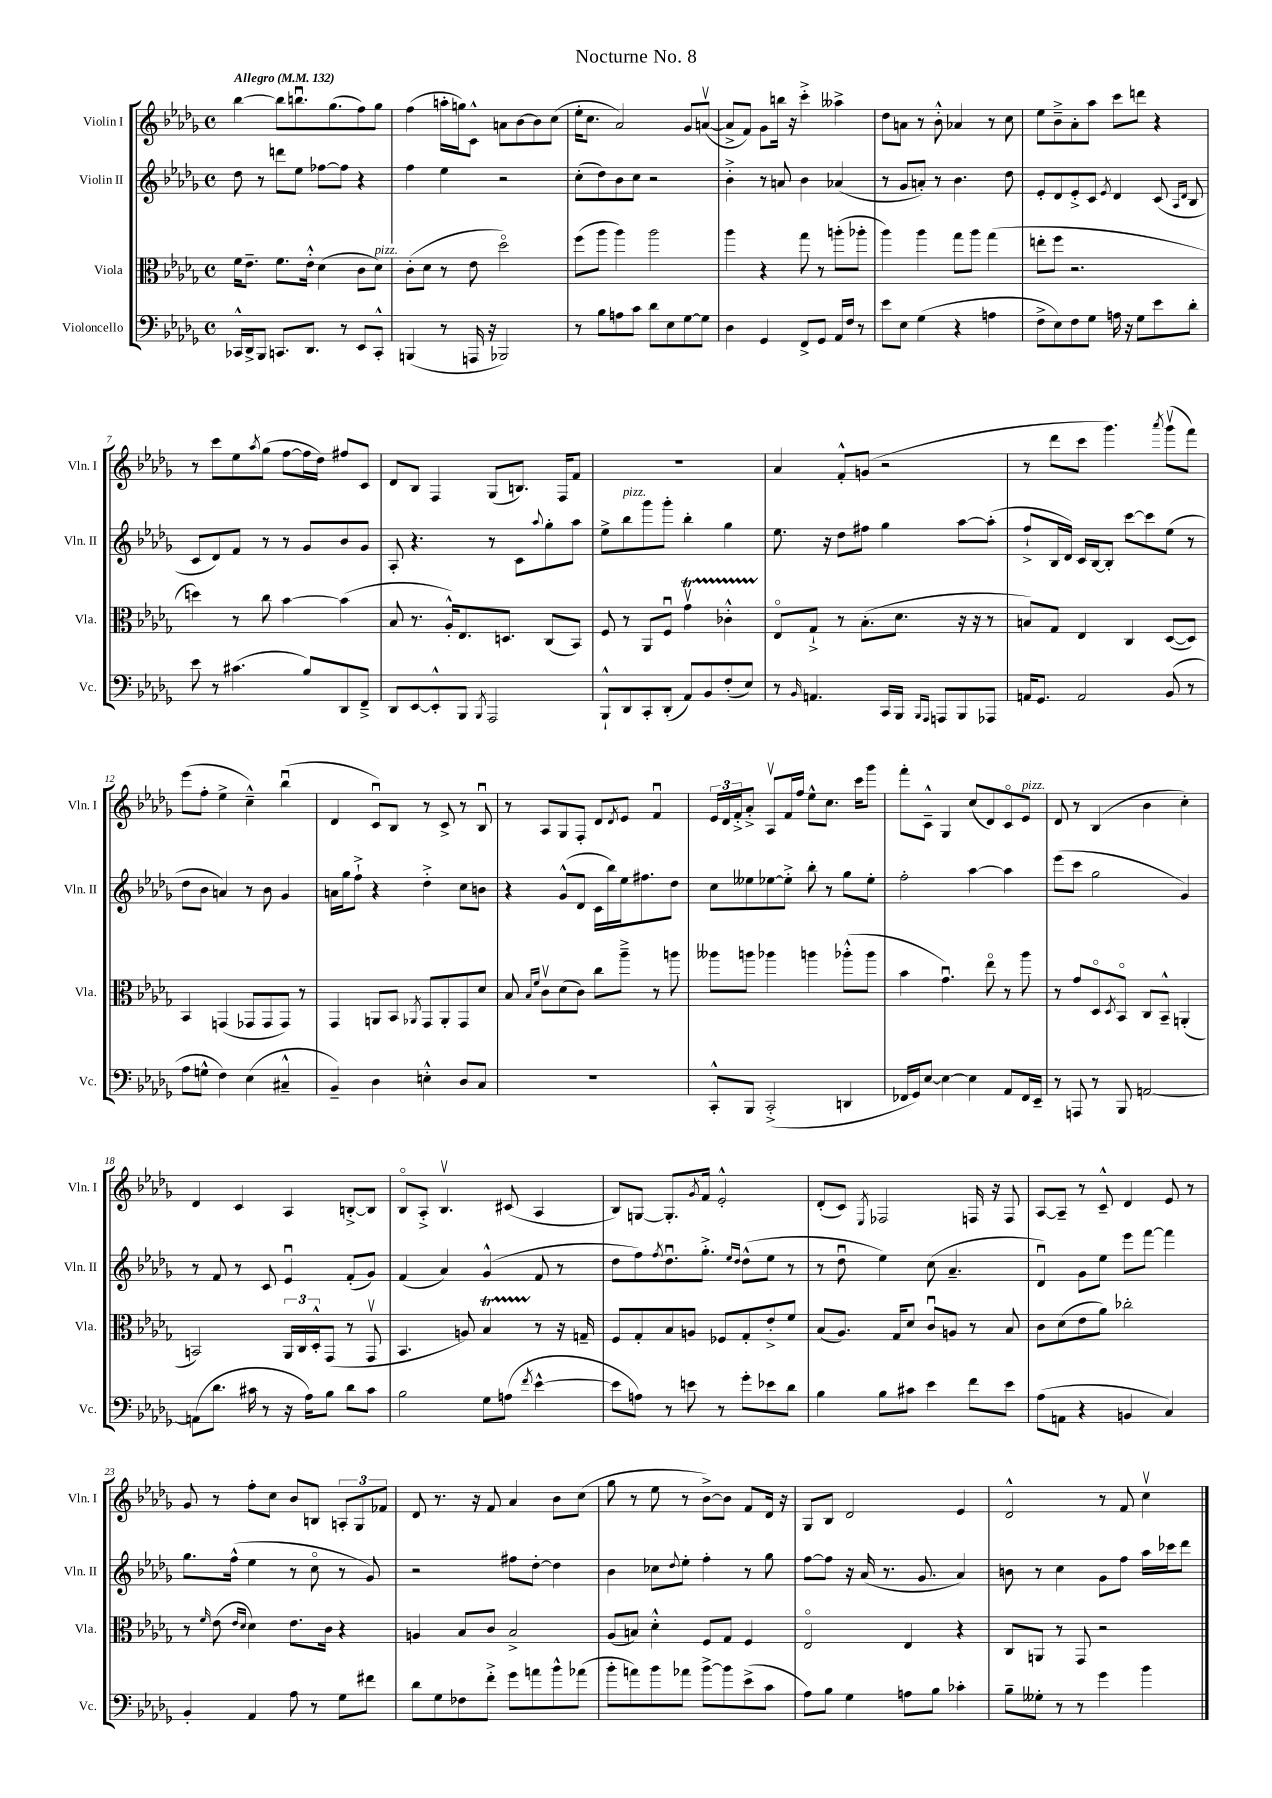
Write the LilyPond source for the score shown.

\header { title = "Nocturne No. 8" }
<<
\new StaffGroup <<
\new Staff = "s0" \with { instrumentName = "Violin I" shortInstrumentName = "Vln. I" } {
    \clef treble \key des \major \defaultTimeSignature \time 4/4 \tempo "Allegro" 4 = 132
    bes''4~ bes''8 b''8.\downbow ges''8.( f''8) ges''8 |
    f''4( a''16-. g''16) c'8-^ a'8 bes'8~ bes'8 c''8( |
    ees''16-. c''8. aes'2) ges'8 a'8~\upbow( |
    a'8-> f'8) ges'8 b''16 r16 c'''4-.-> aeses''4-> |
    des''8 a'8 r8 bes'8-.-^ aes'4 r8 c''8 |
    ees''8 bes'8---> aes'8-. aes''8 c'''8 d'''8 r4 |
    r8 c'''8 ees''8 \acciaccatura { aes''8 } ges''8( f''8~ f''16 des''16) fis''8 c'8 |
    des'8 bes8 f4 ges8( b8.) f16 f'8 |
    R1 |
    aes'4 f'8-.-^ g'8( r2 |
    r8 des'''8 c'''8 ges'''4.) \acciaccatura { aes'''8 } ges'''8\upbow( f'''8) |
    ees'''8( f''8-. ees''4-> c''4---^) bes''4\downbow( |
    des'4 c'8\downbow) bes8 r8 c'8-> r8 bes8\downbow |
    r8 aes8 ges8 f8-. des'8 \acciaccatura { des'8 } ees'8 f'4\downbow |
    \tuplet 3/2 { ees'16 des'16 f'16-.-> } aes'8-.-> aes8\upbow f'16 f''16 ees''8-^ c''8. c'''16 ges'''8 |
    f'''8-. c'8---^ ges4 c''8( des'8) c'8\flageolet ees'8^\markup { \italic "pizz." } |
    des'8 r8 bes4( bes'4 c''4-.) |
    des'4 c'4 aes4 b8~-.-> b8 |
    bes8\flageolet aes8-.-> bes4.\upbow cis'8( aes4 |
    bes8) g8~ g8.-. \acciaccatura { ges'8 } f'16 ees'2-.-^ |
    des'8-.( c'8) \acciaccatura { ees8 } fes2 f16 r16 f8 |
    aes8~ aes8-- r8 c'8---^ des'4 ees'8 r8 |
    ges'8 r8 f''8-. c''8 bes'8 b8 \tuplet 3/2 { a8-. ges8 fes'8 } |
    des'8 r8. r16 f'8 aes'4 bes'8 c''8( |
    ges''8 r8 ees''8 r8 bes'8~->) bes'8 f'8 des'16 r16 |
    ges8 bes8 des'2 ees'4 |
    des'2-^ r8 f'8 c''4\upbow \bar "|." |
}
\new Staff = "s1" \with { instrumentName = "Violin II" shortInstrumentName = "Vln. II" } {
    \clef treble \key des \major \defaultTimeSignature \time 4/4
    des''8 r8 d'''8 ees''8 fes''8~ fes''8 r4 |
    f''4 ees''4 r2 |
    c''8-.( des''8) bes'8 c''8 r2 |
    bes'4-.-> r8 a'8 bes'4 aes'4( |
    r8 ges'8 a'8-.) r8 bes'4. des''8 |
    ees'8-. des'8 ees'8-.-> c'8 \acciaccatura { ees'8 } des'4 c'8( \grace { aes16 des'16 } bes8 |
    c'8 des'8) f'8 r8 r8 ges'8 bes'8 ges'8 |
    aes8-. r4. r8 c'8 \appoggiatura { aes''8 } ges''8-. aes''8 |
    ees''8-> bes''8^\markup { \italic "pizz." } ges'''8 ges'''8-. bes''4-. ges''4 |
    ees''8. r16 des''8 fis''8 ges''4 aes''8~ aes''8-.( |
    f''8-!-> bes16 des'16) c'16 bes16~ bes8-. c'''8~ c'''8 ees''8( r8 |
    des''8 bes'8 a'4) r8 bes'8 ges'4 |
    a'16 ges''16 f''8-!-> r4 des''4-.-> c''8 b'8 |
    r4 ges'8-^( des'8 c'16 bes''16) ees''16 fis''8. des''8 |
    c''8 eeses''8 ees''8~ ees''8-.-> bes''8-. r8 ges''8 ees''8-. |
    f''2-. aes''4~ aes''4 |
    ees'''8( c'''8 ges''2 ges'4) |
    r8 f'8 r8 c'8 ees'4\downbow f'8-.( ges'8) |
    f'4( aes'4) ges'4-^( f'8 r8 |
    des''8 f''8) \acciaccatura { f''8 } des''8.\downbow ges''8.-.-> \grace { ees''16 des''16 } des''8-^( ees''8 r8 |
    r8 des''8\downbow ees''4) c''8( aes'4.-- |
    des'4\downbow) ges'8 ees''8 ees'''8 f'''8~ f'''4 |
    ges''8. f''16-^( ees''4 r8 c''8\flageolet r8 ges'8) |
    r2 fis''8 des''8~-. des''4 |
    bes'4 ces''8 \appoggiatura { des''8 } ees''8-. f''4-. r8 ges''8 |
    f''8~ f''8 r16 aes'16( r8. ges'8. aes'4) |
    b'8 r8 c''4 ges'8 f''8 aes''16 ces'''16 des'''8 \bar "|." |
}
\new Staff = "s2" \with { instrumentName = "Viola" shortInstrumentName = "Vla." } {
    \clef alto \key des \major \defaultTimeSignature \time 4/4
    f'16 ees'8.-- f'8. ees'16-.-^ des'4( c'8 des'8^\markup { \italic "pizz." }) |
    c'8-.( des'8 r8 ees'8 des''2\flageolet) |
    f''8( aes''8 aes''4) aes''2 |
    aes''4 r4 ges''8 r8 a''8-.( aes''8-. |
    aes''4) aes''4 ges''8 aes''8 ges''4( |
    e''8-. f''8 r2. |
    d''4) r8 c''8 bes'4~ bes'4( |
    bes8 r8. aes16-.-^) ees8. d8. c8( bes,8) |
    f8 r8 aes,8 f8\downbow ges'4\upbow\startTrillSpan ces'4-.-^ |
    ees8\flageolet\stopTrillSpan ges8-!-> r8 bes8.-.( des'8. r16 r16 r8 |
    b8) ges8 ees4 c4 des8~( des8) |
    bes,4 g,4( ges,8 ges,8 ges,8) r8 |
    ges,4 a,8 bes,8 \acciaccatura { aes,8 } ges,8 aes,8-. ges,8 des'8 |
    bes8 \grace { bes16 f'16 } c'8\upbow des'8( c'8) c''8 aes''8---> r8 a''8 |
    aeses''8 a''8 aes''4 a''4 aes''8-.-^( aes''8 |
    bes'4 ges'4.\downbow) ees''8\flageolet r8 aes''8 |
    r8 ges'8 des8\flageolet \acciaccatura { des8 } bes,8\flageolet c8 bes,8---^ a,4-.( |
    b,2) \tuplet 3/2 { aes,16 c16 des16-.-^ } ges,8( r8 ges,8\upbow |
    bes,4. a8) bes4\startTrillSpan r8\stopTrillSpan r16 g16-- |
    f8 ges8-. bes8 a8 fes8 ges8-. ees'8-.-> f'8 |
    bes8( aes8.) ges16 des'8 c'8\downbow a8 r8 bes8 |
    c'8 des'8( ees'8 aes'8) ces''2-. |
    r8 \grace { f'16 } ees'8( \grace { ees'16 des'16 } des'4) ees'8. c'16 r4 |
    a4 bes8 c'8 bes2-> |
    aes8( b8) des'4-.-^ f8 ges8 f4 |
    ees2\flageolet ees4 r4 |
    c8 a,8 r8 ges,8 r2 \bar "|." |
}
\new Staff = "s3" \with { instrumentName = "Violoncello" shortInstrumentName = "Vc." } {
    \clef bass \key des \major \defaultTimeSignature \time 4/4
    ces,16-^ des,16-> bes,,8 c,8. des,8. r8 ees,8 c,8-.-^ |
    b,,4( r8 a,,16 r16 bes,,2) |
    r8 bes8 a8 c'8 des'8 ees8 ges8~ ges8 |
    des4 ges,4 f,8-> ges,8 aes,16 f16 r8 |
    ees'8 ees8 ges4( r4 a4 |
    f8-> ees8) f8 ges8 a16 r16 ges8 ees'8 des'8-. |
    ees'8 r8 cis'4.( bes8) des,8 f,8---> |
    des,8 ees,8~ ees,8-.-^ bes,,8 \acciaccatura { bes,,8 } aes,,2 |
    bes,,8-!-^ des,8 c,8-. des,8-.( aes,8) bes,8 f8-.( ees8) |
    r8 \grace { bes,16 } a,4. c,16 bes,,16 \grace { bes,,16 aes,,16 } a,,8 bes,,8 aes,,8 |
    a,16 ges,8. a,2 bes,8( r8 |
    aes8 g8-^ f4) ees4( cis4---^ |
    bes,4--) des4 e4-.-^ des8 c8 |
    R1 |
    c,8-.-^ bes,,8 c,2-.->( d,4 |
    fes,16 ges,16) ees8~ ees4~ ees4 aes,8 fes,16 ees,16-- |
    r8 a,,8 r8 bes,,8 a,2~ |
    a,8( des'8. cis'16 r8 r16 aes16) bes8 des'8 cis'8 |
    bes2 ges8 a8( \acciaccatura { f'8 } ees'4~-^ |
    ees'8 a8) r8 e'8 r8 ges'8-. ees'8 des'8 |
    bes4 bes8 cis'8 ees'4 f'8 ees'8 |
    aes8( a,8 r4 b,4 c4) |
    bes,4-. aes,4 aes8 r8 ges8 fis'8 |
    des'8 ges8 fes8 f'8-.-> ges'8 a'8 bes'8-^ aes'8( |
    bes'8-. a'8) bes'8 aes'8 bes'8~-> bes'8 ees'8->( c'8 |
    aes8) bes8 ges4 a8 bes8 ces'4-. |
    bes8-- geses8-. r8 r8 ges'4 bes'4 \bar "|." |
}
>>
>>
